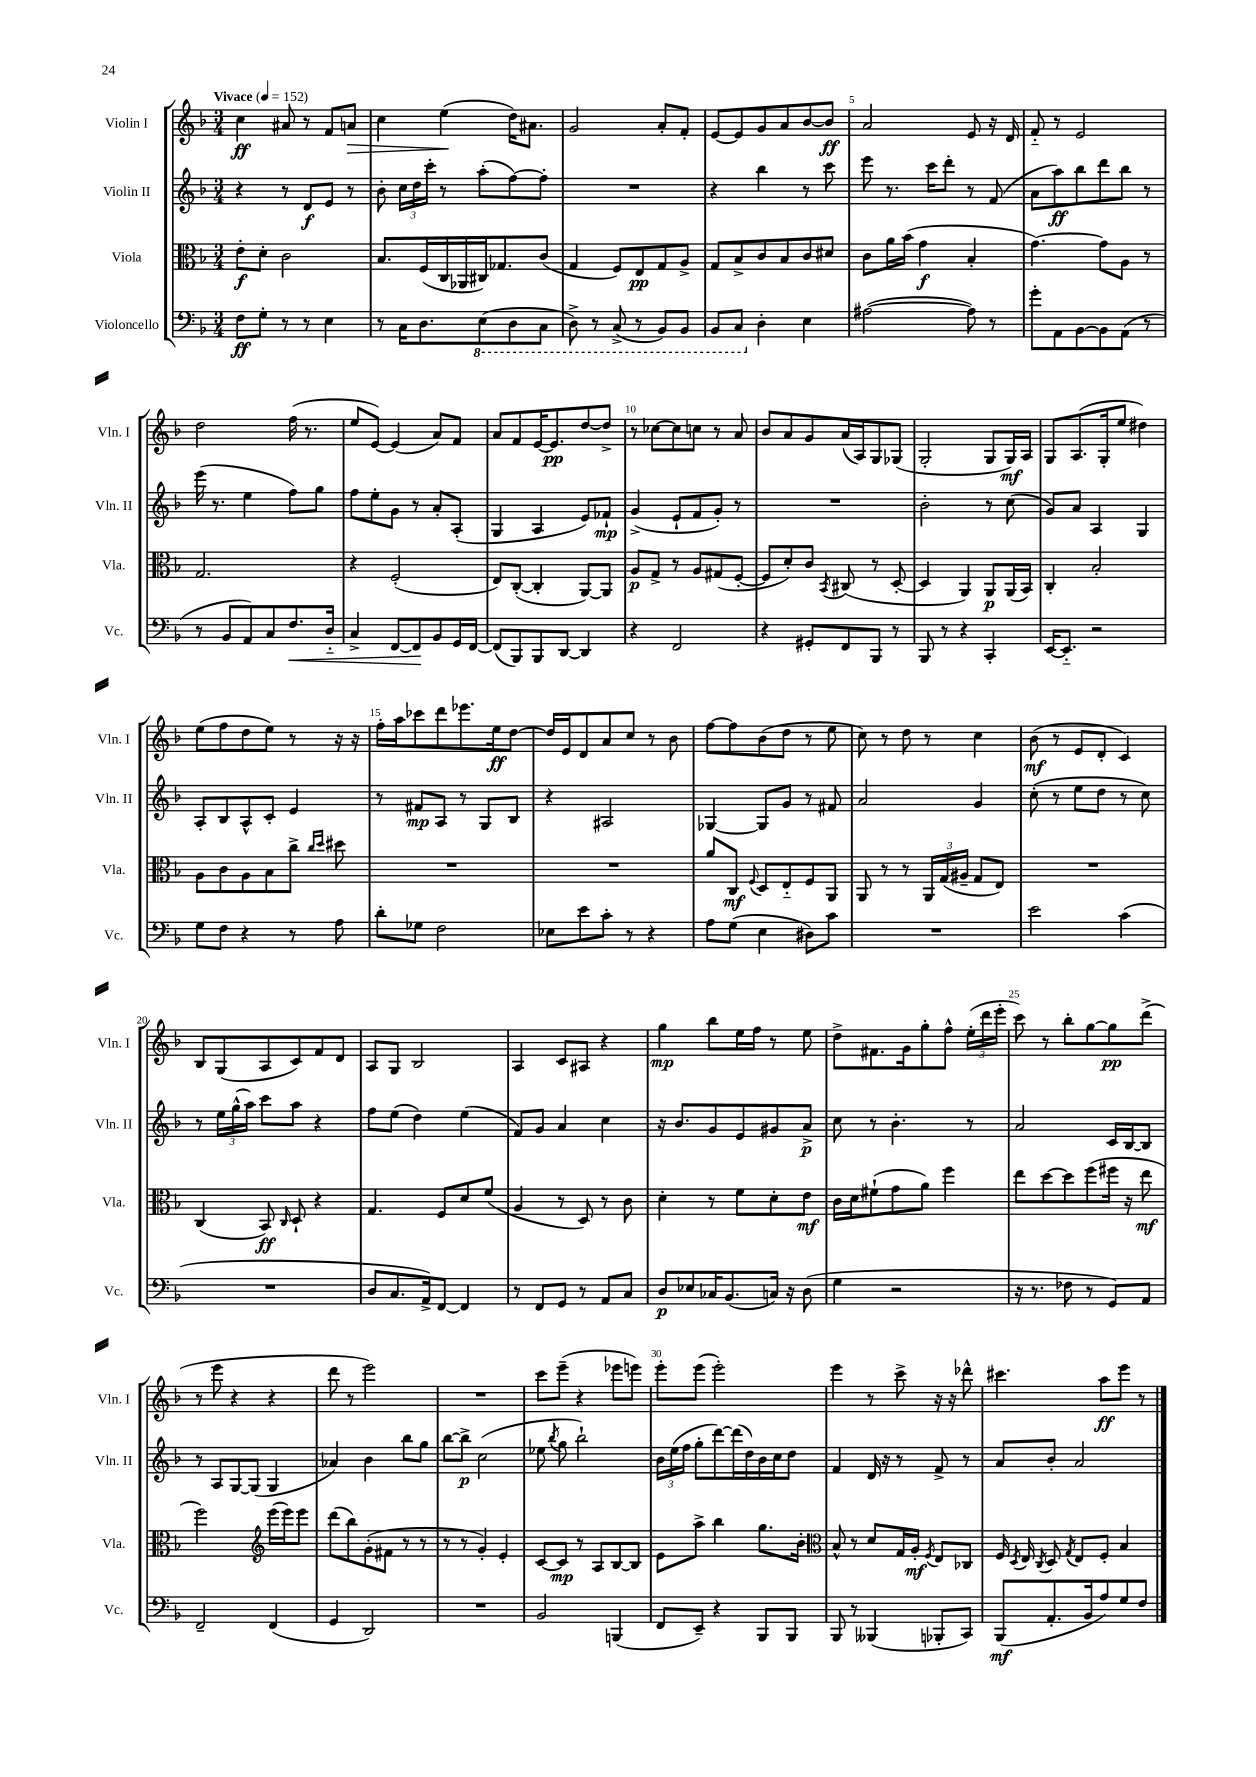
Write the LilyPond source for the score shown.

<<
\new StaffGroup <<
\new Staff = "s0" \with { instrumentName = "Violin I" shortInstrumentName = "Vln. I" } {
    \clef treble \key f \major \numericTimeSignature \time 3/4 \tempo "Vivace" 4 = 152
    \autoBeamOff c''4\ff ais'8 r8 f'8[ a'8]\> |
    c''4 e''4\!( d''16[) ais'8.] |
    g'2 a'8[-. f'8]-. |
    e'8[~ e'8 g'8 a'8 bes'8~ bes'8]\ff |
    a'2 e'8 r16 d'16 |
    f'8-_ r8 e'2 |
    d''2 f''16( r8. |
    e''8[ e'8]~) e'4( a'8[) f'8] |
    a'8[ f'8 e'16~ e'8.\pp d''8~ d''8]-> |
    r8 ces''8[~ ces''8 c''8] r8 a'8 |
    bes'8[ a'8 g'8 a'16( a16) g8 ges8]( |
    g2-. g8[ g16\mf) a16] |
    g8[ a8.( g16-. e''8] dis''4) |
    e''8[( f''8 d''8 e''8]) r8 r16 r16 |
    f''16[-. a''16 ces'''8 d'''8 ees'''8. e''16\ff d''8]~ |
    d''16[ e'16 d'8 a'8 c''8] r8 bes'8 |
    f''8[~ f''8 bes'8( d''8] r8 e''8 |
    c''8) r8 d''8 r8 c''4 |
    bes'8\mf( r8 e'8[ d'8]-. c'4) |
    bes8[ g8( a8 c'8) f'8 d'8] |
    a8[ g8] bes2 |
    a4 c'8[ ais8] r4 |
    g''4\mp bes''8[ e''16 f''16] r8 e''8 |
    d''8[-> fis'8. g'16 g''8-. f''8]-^ \tuplet 3/2 { e''16[-.( d'''16 e'''16]-. } |
    c'''8) r8 bes''8[-. g''8~ g''8\pp d'''8]->( |
    r8 e'''8 r4 r4 |
    d'''8 r8 e'''2) |
    R2. |
    c'''8[ e'''8]--( r4 ees'''8[ e'''8]) |
    e'''8[-. e'''8]( e'''2-.) |
    e'''4 r8 c'''8-> r16 r16 des'''8-^ |
    cis'''4. a''8[\ff e'''8] r8 \bar "|." |
}
\new Staff = "s1" \with { instrumentName = "Violin II" shortInstrumentName = "Vln. II" } {
    \clef treble \key f \major \numericTimeSignature \time 3/4
    \autoBeamOff r4 r8 d'8[\f e'8] r8 |
    bes'8-. \tuplet 3/2 { c''16[ d''16 c'''16]-. } r8 a''8[-.( f''8~) f''8]-. |
    R2. |
    r4 bes''4 r8 c'''8 |
    e'''8 r8. c'''16[ d'''8]-. r8 f'8( |
    a'8[ a''8\ff) bes''8 d'''8 bes''8] r8 |
    e'''16( r8. e''4 f''8[) g''8] |
    f''8[ e''8-. g'8] r8 a'8[-. a8]-.( |
    g4 a4 e'8[) fes'8]-!\mp |
    g'4->( e'8[-! f'8 g'8]-.) r8 |
    R2. |
    bes'2-. r8 c''8( |
    g'8[) a'8] a4 g4 |
    a8[-. bes8 a8-^ c'8]-. e'4 |
    r8 fis'8[\mp a8] r8 g8[ bes8] |
    r4 ais2 |
    ges4~ ges8[ g'8] r8 fis'8 |
    a'2 g'4 |
    c''8-.( r8 e''8[ d''8] r8 c''8) |
    r8 \tuplet 3/2 { e''16[ g''16-^( a''16]) } c'''8[ a''8] r4 |
    f''8[ e''8]( d''4) e''4( |
    f'8[) g'8] a'4 c''4 |
    r16 bes'8.[ g'8 e'8 gis'8 a'8]->\p |
    c''8 r8 bes'4.-. r8 |
    a'2 c'16[ bes16~ bes8] |
    r8 a8[ g8~ g8]( g4 |
    aes'4) bes'4 bes''8[ g''8] |
    bes''8[~ bes''8]->\p c''2( |
    ees''8 \acciaccatura { bes''8 } g''8 bes''2-!) |
    \tuplet 3/2 { bes'16[ e''16( f''16] } g''8[-. d'''8~) d'''16( d''16) bes'16 c''16 d''8] |
    f'4 d'16 r16 r8 f'8-> r8 |
    a'8[ bes'8]-. a'2 \bar "|." |
}
\new Staff = "s2" \with { instrumentName = "Viola" shortInstrumentName = "Vla." } {
    \clef alto \key f \major \numericTimeSignature \time 3/4
    \autoBeamOff e'8[-.\f d'8]-. c'2 |
    bes8.[ f16( c16 aes,16 cis16) ges8. c'8]( |
    g4 f8[) e8\pp g8 a8]-> |
    g8[ bes8-> c'8 bes8 c'8 dis'8] |
    c'8[ a'16 bes'16]( g'4\f bes4-. |
    g'4.~) g'8[ a8] r8 |
    g2. |
    r4 f2-.( |
    e8[) c8]~-.( c4-. a,8[~) a,8] |
    a8[\p g8]-> r8 a8[ gis8( f8]~-. |
    f8[ d'8-.) c'8] \acciaccatura { bes,8 } cis8( r8 d8~-. |
    d4 a,4) a,8[\p a,16( bes,16]) |
    c4-. bes2-. |
    a8[ c'8 a8 bes8 c''8]-> \grace { c''16[ d''16] } dis''8 |
    R2. |
    R2. |
    a'8[ c8]\mf \appoggiatura { f8 } d8[ e8-_ f8 a,8] |
    a,8 r8 r8 \tuplet 3/2 { a,16[ g16( ais16]-- } g8[ e8]) |
    R2. |
    c4( bes,8\ff) \grace { c16 } d8-! r4 |
    g4. f8[ d'8 f'8]( |
    a4 r8 d8) r8 c'8 |
    d'4-. r8 f'8[ d'8-. e'8]\mf |
    c'16[ d'16 fis'8-!( g'8 a'8]) f''4 |
    e''8[ d''8~ d''8 f''8( fis''16] r16 e''8\mf |
    f''2) \clef treble e'''16[( e'''16) e'''8] |
    d'''8[( bes''8) g'8-.( fis'8] r8 r8 |
    r8 r8 g'4-.) e'4-. |
    c'8[~ c'8]\mp r8 a8[ bes8~ bes8] |
    e'8[ a''8]-> bes''4 g''8.[ bes'16]-. |
    \clef alto bes8-^ r8 d'8[ g16 a16]-.\mf \acciaccatura { f8 } e8[ ces8] |
    f16 \acciaccatura { d8 } e16 \acciaccatura { c8 } d8 \acciaccatura { g8 } e8[ f8]-. bes4 \bar "|." |
}
\new Staff = "s3" \with { instrumentName = "Violoncello" shortInstrumentName = "Vc." } {
    \clef bass \key f \major \numericTimeSignature \time 3/4
    \autoBeamOff f8[\ff g8]-. r8 r8 e4 |
    r8 c16[ d8. \ottava #-1 e,8( d,8 c,8] |
    d,8->) r8 c,8->( r8 bes,,8[) bes,,8] |
    bes,,8[ c,8] \ottava #0 d4-. e4 |
    ais2~( ais8) r8 |
    g'8[-. a,8 bes,8~ bes,8 a,8]( r8 |
    r8 bes,8[ a,8) c8 f8.\< d16]-_ |
    c4-> f,8[~ f,8\! bes,8 g,16 f,16]~ |
    f,8[( bes,,8) bes,,8 d,8]~ d,4 |
    r4 f,2 |
    r4 gis,8[-. f,8 bes,,8] r8 |
    bes,,8 r8 r4 c,4-. |
    e,16[~ e,8.]-_ r2 |
    g8[ f8] r4 r8 a8 |
    d'8[-. ges8] f2 |
    ees8[ e'8 c'8]-. r8 r4 |
    a8[ g8]( e4 dis8[) c'8] |
    R2. |
    e'2 c'4( |
    R2. |
    d8[ c8. a,16->) f,8]~ f,4 |
    r8 f,8[ g,8] r8 a,8[ c8] |
    d8[\p ees8 ces16 bes,8.( c16]) r16 d8( |
    g4 r2 |
    r16 r8. fes8 r8 g,8[) a,8] |
    f,2-- f,4( |
    g,4 d,2) |
    R2. |
    bes,2 b,,4( |
    f,8[ e,8]--) r4 bes,,8[ bes,,8] |
    bes,,8 r8 beses,,4( bes,,8[-. c,8]) |
    bes,,8[\mf( a,8.-. bes,16 a8) g8 f8] \bar "|." |
}
>>
>>
\layout { \context { \Score \override BarNumber.break-visibility = ##(#f #t #t) barNumberVisibility = #(every-nth-bar-number-visible 5) } }
